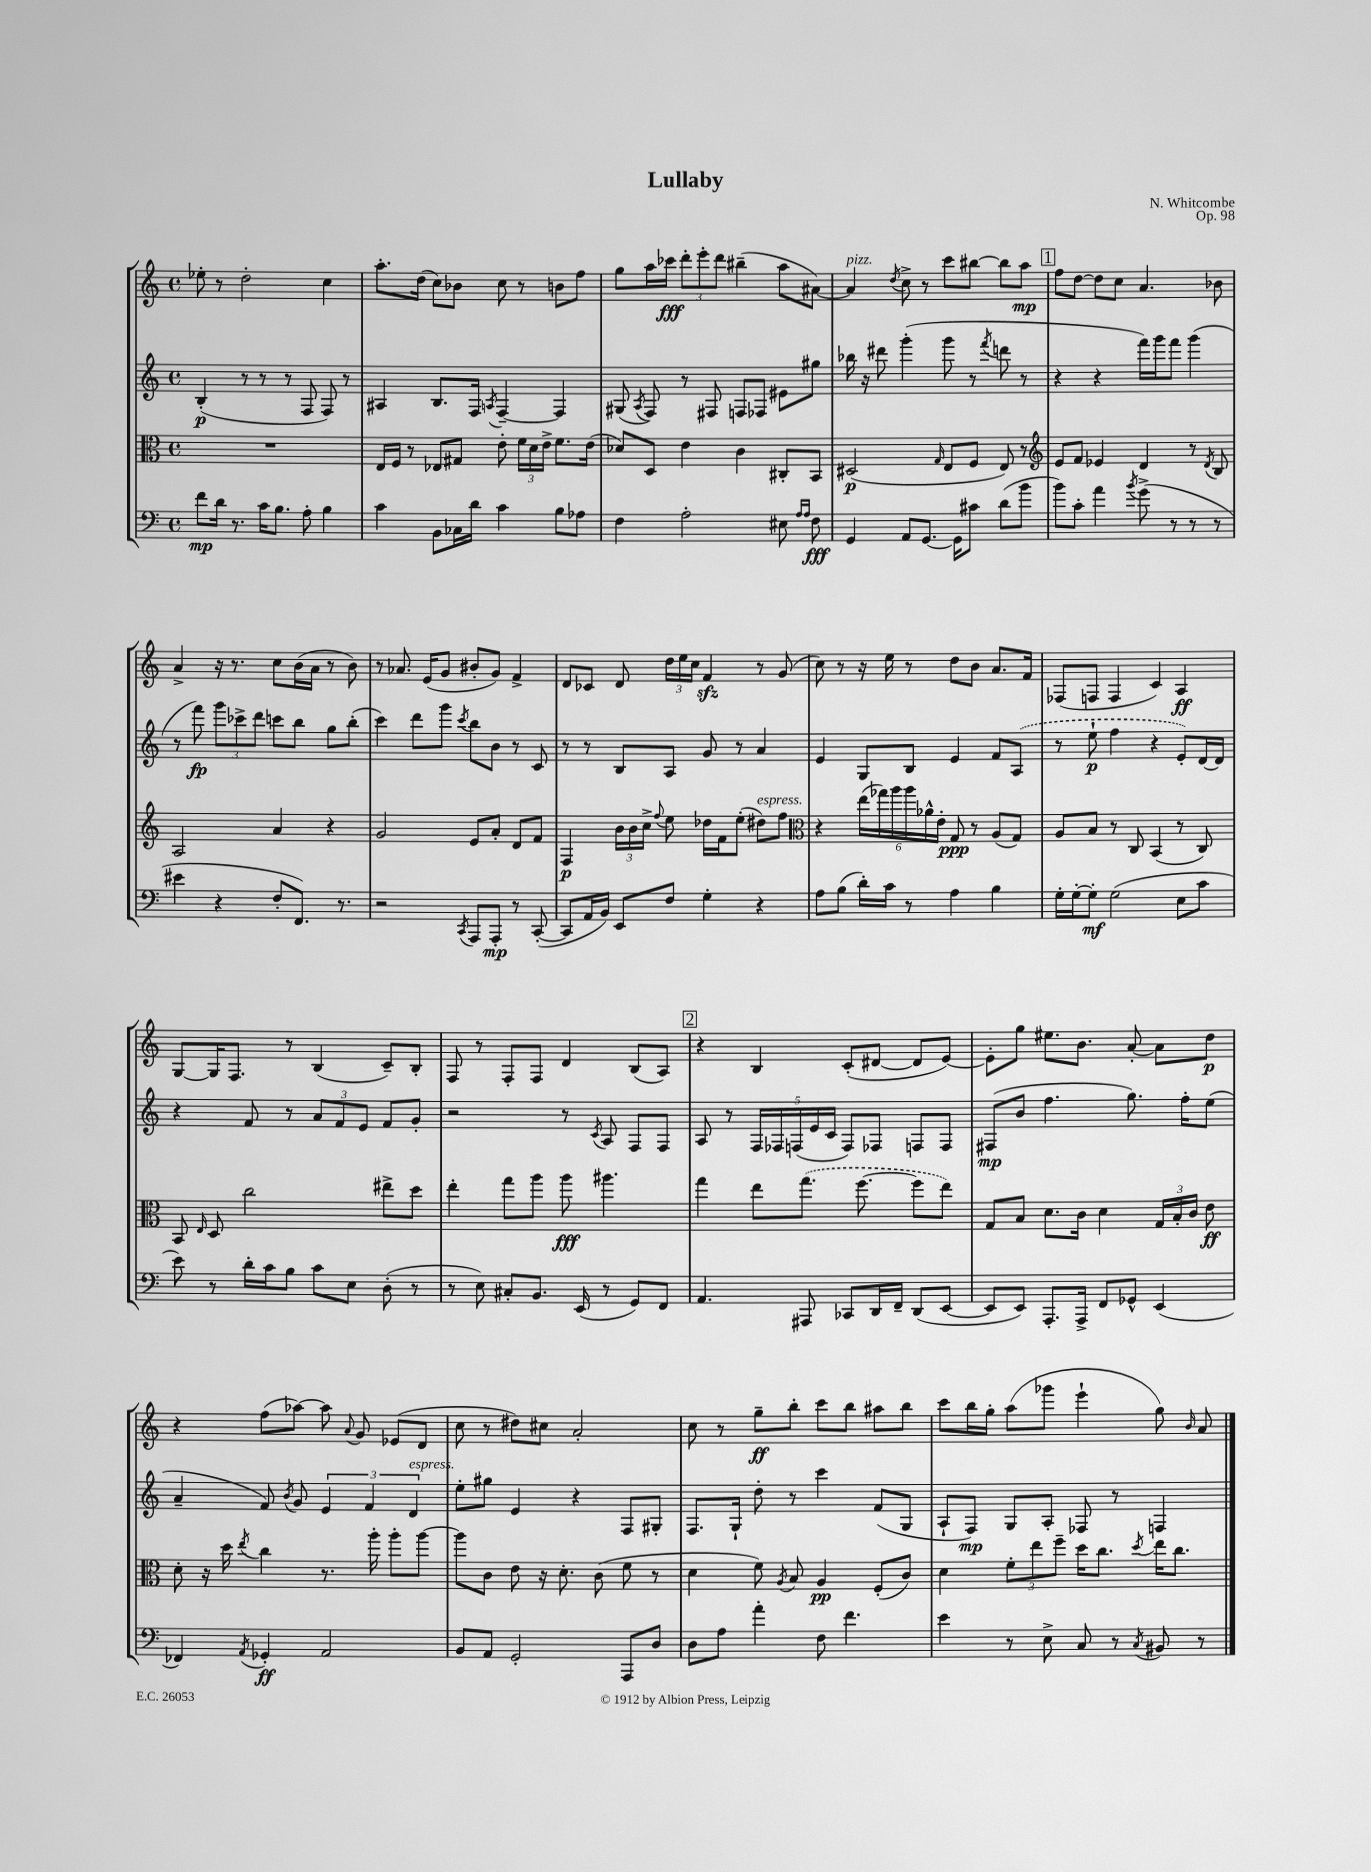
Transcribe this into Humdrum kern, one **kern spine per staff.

**kern	**kern	**kern	**kern
*staff4	*staff3	*staff2	*staff1
*clefF4	*clefC3	*clefG2	*clefG2
*k[]	*k[]	*k[]	*k[]
*M4/4	*M4/4	*M4/4	*M4/4
*met(c)	*met(c)	*met(c)	*met(c)
8f	1r	(4B'	8ee-'
16d	.	.	8r
8.r	.	.	.
.	.	8r	2dd'
16c	.	8r	.
8.B	.	.	.
.	.	8r	.
8A'	.	8F	.
4B	.	8F)	4cc
.	.	8r	.
=	=	=	=
4c	16E	4A#	8.aa'
.	16F	.	.
.	8r	.	.
.	.	.	(16dd
8BB	8E-	8.B	8cc)
16C-	8G#	.	8b-
16d	.	16F	.
.	.	8qA	.
4c	8e'	[4F~	8cc
.	24f	.	8r
.	24d	.	.
.	24e^	.	.
8B	8.f	4F]	8b
8A-	.	.	8ff
.	(16e	.	.
=	=	=	=
4F	8d-)	(8G#	8gg
.	.	8qA	.
.	8D	8F)	16aa
.	.	.	16ccc-
2A'	4e	8r	12ddd'
.	.	.	12eee'
.	.	8F#	.
.	.	.	12ddd
.	4c	8F	(4bb#~
.	.	8F-	.
8E#	8C#'	8e#	8aa
16qqA	.	.	.
16qqA	.	.	.
8F	8BB	8gg#	[8a#)
=	=	=	=
4GG	(2D#	16bb-	4a#]
.	.	16r	.
.	.	8ddd#	.
.	.	.	8qdd
8AA	.	(4ggg'	8cc^
[8.GG	.	.	8r
.	16qqG	.	.
.	8E	8ggg	8ccc
16GG]	.	.	.
8c#	8F	8r	[8bb#
.	.	8qfff	.
(8d	8E)	8ddd	8bb#]
8b	8r	8r	8aa
=	=	=	=
*	*clefG2	*	*
8b)	8e	4r	8ff
8c'	8f	.	[8dd
4a	4e-	4r	8dd]
.	.	.	8cc
8qb	.	.	.
(8g^	4d	16fff)	4.a
.	.	16ggg	.
8r	.	8fff	.
8r	8r	(4ggg	.
.	8qd	.	.
8r	8B	.	8b-
=	=	=	=
4e#	2A	8r	4a^
.	.	8fff)	.
4r	.	12ggg	16r
.	.	.	8.r
.	.	12ccc-^	.
.	.	12ddd	.
8F'	4a	8ccc	8cc
8.FF)	.	8bb	(16b
.	.	.	16a
.	4r	8gg	8r
8.r	.	.	.
.	.	(8bb'	8b)
=	=	=	=
2r	2g	4ccc)	8r
.	.	.	8.a-
.	.	8ddd	.
.	.	.	(16e
.	.	8ggg	8g
8qCC	.	8qccc	.
8AAA	8e	8bb	8b#'
8AAA'	8a'	8b	8g)
8r	8d	8r	4f^
([8CC'	8f	8c	.
=	=	=	=
8CC]	4F	8r	8d
16AA	.	8r	8c-
16BB)	.	.	.
8EE	24b	8B	8d
.	24b	.	.
.	24cc^	.	.
.	8qqff	.	.
8F	8ee	8A	24dd
.	.	.	24ee
.	.	.	24cc
4G'	16dd-	8g	4f
.	16f	.	.
.	(8ee'	8r	.
4r	8dd#)	4a	8r
.	8ff	.	(8g
=	=	=	=
*	*clefC3	*	*
8A	4r	4e	8cc)
(8B	.	.	8r
16d')	(24ee	8G	16r
.	24gg-)	.	.
16c	.	.	16ee
.	24aa	.	.
8r	24aa	8B	8r
.	24a-^^	.	.
.	24e'	.	.
4A	8G	4e	8dd
.	8r	.	8b
4B	(8A	8f	8.a
.	8G)	(8A	.
.	.	.	16f
=	=	=	=
16G'	8A	8r	(8F-
[16G'	.	.	.
8G']	8B	8ee`	8F
(2G	8r	4ff	4F
.	8C	.	.
.	(4BB	4r	4c)
8E	8r	8e')	4A
8c	8C)	[16d	.
.	.	16d]	.
=	=	=	=
8e)	8BB	4r	[8G
.	16qqE	.	.
8r	8D	.	16G]
.	.	.	8.F
16d'	2cc	8f	.
16c	.	.	.
8B	.	8r	8r
8c	.	12a	(4B
.	.	12f	.
8E	.	.	.
.	.	12e	.
(8D'	8ee#^	8f	8c~)
8r	8dd	8g'	8B'
=	=	=	=
8r	4ee'	2r	8F
8E)	.	.	8r
8C#'	8gg	.	8F'
8.BB	8aa	.	8F
.	8aa	8r	4d
(16EE	.	.	.
.	.	8qc	.
8r	4.aa#	8A	.
8GG)	.	8F	(8B
8FF	.	8F	8A)
=	=	=	=
4.AA	4gg	8A	4r
.	.	8r	.
.	8ee	20F	4B
.	.	20F-	.
.	.	(20F	.
8AAA#	(8.gg	.	.
.	.	20e	.
.	.	20c	.
8CC-	.	8F)	(8c'
.	[8.ff	.	.
16DD	.	8F-	[8d#
16FF~	.	.	.
(8DD	8ff]	8F	8d#]
[8EE	8ee)	8F	[8e)
=	=	=	=
8EE]	8G	(8F#	8e']
8EE)	8B	8b	8gg
8.AAA'	8.d	4.ff	8.ee#
16AAA^	16c	.	8.b
8FF	4d	.	.
8GG-^^	.	8.gg)	[8a'
(4EE	24G	.	8a]
.	24B'	.	.
.	.	16ff'	.
.	24c	.	.
.	8e	(8ee	8dd
=	=	=	=
4FF-)	8d'	4a~	4r
.	16r	.	.
.	16dd	.	.
8qAA	8qee	.	.
4GG-'	4cc	8f)	(8ff
.	.	8qb	.
.	.	8g	[8aa-)
2AA	8.r	6e	8aa-]
.	.	.	8qqa
.	.	.	8g
.	.	6f	.
.	16aa'	.	.
.	8aa'	.	(8e-
.	.	6d	.
.	[8aa	.	8d
=	=	=	=
8BB	8aa]	8ee'	8cc
8AA	8c	8gg#	8r
2GG'	8e	4e	8dd#)
.	16r	.	8cc#
.	8.d'	.	.
.	.	4r	2a'
.	(8c	.	.
8AAA	8f	8F	.
8D	8r	8G#'	.
=	=	=	=
8D	4d	8.F	8cc
8A	.	.	8r
.	.	16G`	.
4a'	8f)	8dd'	8gg~
.	8qA	.	.
.	8B	8r	8bb'
8F	4A	4ccc	8ccc
4.f	.	.	8bb
.	(8F'	(8f	8aa#
.	8c)	8G	8bb
=	=	=	=
4e	4d	8A`	8ccc
.	.	8F)	16bb
.	.	.	16gg'
8r	12f'	8G	(8aa
.	12ee	.	.
8E^	.	8A'	8ggg-
.	12ff~	.	.
8C	16dd	8F-	4eee`
.	8.cc	.	.
8r	.	8r	.
8qC	8qdd	.	.
8BB#	16ee	4F	8gg)
.	8.cc	.	.
.	.	.	16qqb
8r	.	.	8a
==	==	==	==
*-	*-	*-	*-
